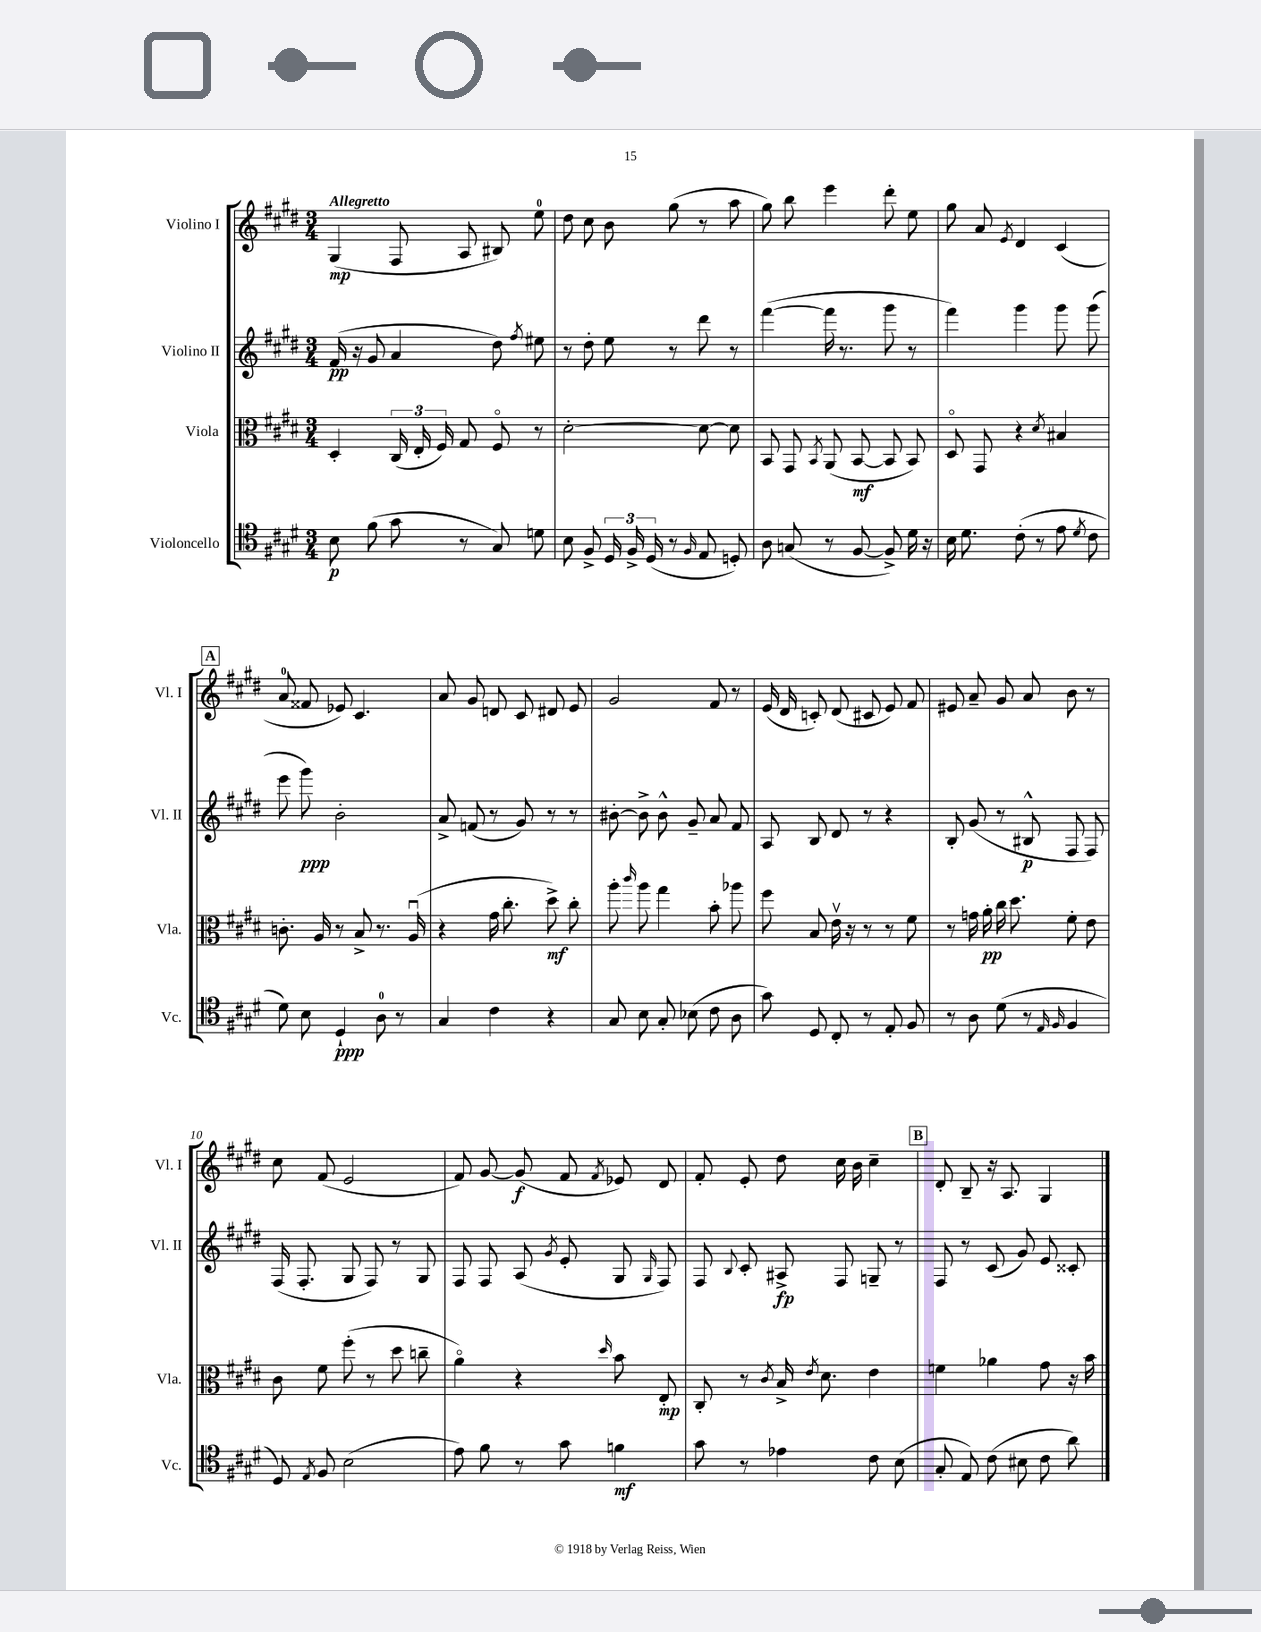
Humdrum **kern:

**kern	**kern	**kern	**kern
*staff4	*staff3	*staff2	*staff1
*clefC4	*clefC3	*clefG2	*clefG2
*k[f#c#g#d#]	*k[f#c#g#d#]	*k[f#c#g#d#]	*k[f#c#g#d#]
*M3/4	*M3/4	*M3/4	*M3/4
8B	4D#'	(16f#	(4G#
.	.	16r	.
(8f#	.	8g#	.
8g#	(24C#	4a	8F#
.	24E'	.	.
.	24F#)	.	.
8r	8G#	.	8A
8G#)	8F#o	8dd#)	8B#)
.	.	8qff#	.
8d	8r	8ee#	8ee
=	=	=	=
8B	[2d#'	8r	8dd#
8F#^	.	8dd#'	8cc#
24D#	.	8ee	8b
24F#^	.	.	.
(24D#	.	.	.
8r	.	8r	(8gg#
16qqF#	.	.	.
8E	8d#_	8ddd#	8r
8D')	8d#]	8r	8aa
=	=	=	=
8A	8BB	([4fff#	8gg#)
(8G	8GG#	.	8bb
.	8qBB	.	.
8r	(8AA	16fff#]	4eee
.	.	8.r	.
[8F#	[8BB	.	.
8F#^])	8BB]	8ggg#	8ddd#'
16d#	8BB)	8r	8ee
16r	.	.	.
=	=	=	=
16B	8D#o	4fff#)	8gg#
8.d#	.	.	.
.	8GG#	.	8a
.	.	.	8qe
(8c#'	4r	4ggg#	4d#
8r	.	.	.
.	8qd#	.	.
8e	4B#	8ggg#	(4c#
8qd#	.	.	.
8c#	.	(8ggg#	.
=	=	=	=
8d#)	8.c'	8eee	8a
8B	.	8ggg#)	8f##
.	16A	.	.
4D#`	8r	2b'	8e-)
.	8B^	.	4.c#
8A	8.r	.	.
8r	.	.	.
.	(16Au	.	.
=	=	=	=
4G#	4r	8a^	8a
.	.	(8f	8g#
4c#	16g#	8r	8d
.	8.cc#'	.	.
.	.	8g#)	8c#
4r	8dd#^)	8r	8d#
.	8cc#'	8r	8e
=	=	=	=
8G#	8aa'	[8b#'	2g#
.	16qqccc#	.	.
8B	8aa	8b#^]	.
8G#'	4gg#	8b#^^	.
(8B-	.	8g#~	.
8c#	8b'	8a	8f#
8A	8aa-	8f#	8r
=	=	=	=
8g#)	8ff#	8A	(16e
.	.	.	16d#
8D#	8B	8B	8c')
8C#'	16ev	8d#	(8d#
.	16r	.	.
8r	8r	8r	8c#
8E'	8r	4r	8e)
8F#	8f#	.	8f#
=	=	=	=
8r	8r	8B'	8e#
8A	16g	(8g#	8a~
.	16a'	.	.
(8d#	16cc#	8r	8g#
.	8.dd#	.	.
8r	.	8B#^^	8a
16qqE	.	.	.
16qqF#	.	.	.
4F#	8f#'	8F#	8b
.	8e	8F#)	8r
=	=	=	=
8D#)	8c#	(16F#	8cc#
.	.	8.F#'	.
8qE	.	.	.
8F#	8f#	.	(8f#
(2B	(8ff#'	8G#	2e
.	8r	8F#)	.
.	8dd#	8r	.
.	8cc~	8G#	.
=	=	=	=
8e)	4ao)	8F#	8f#)
8f#	.	8F#	[8g#
8r	4r	(8A	(8g#]
.	.	8qg#	.
8g#	.	8e'	8f#
.	16qqdd#	.	8qf#
4f	8b	8G#	8e-)
.	.	16qqG#	.
.	8E'	8F#)	8d#
=	=	=	=
8g#	8C#'	8F#	8f#'
.	.	8qqB	.
8r	8r	8c#'	8e'
.	8qc#	.	.
4e-	16B^	8A#^	8dd#
.	8qe	.	.
.	8.d#	.	.
.	.	8F#	16cc#
.	.	.	16b
8c#	4e	8G~	4cc#~
(8B	.	8r	.
=	=	=	=
8G#'	4f	8F#	8d#'
8E)	.	8r	8B~
(8c#	4a-	(8c#	16r
.	.	.	8.A
8B#	.	8g#)	.
8c#	8g#	8e	4G#
8a)	16r	8c##'	.
.	16b	.	.
==	==	==	==
*-	*-	*-	*-
